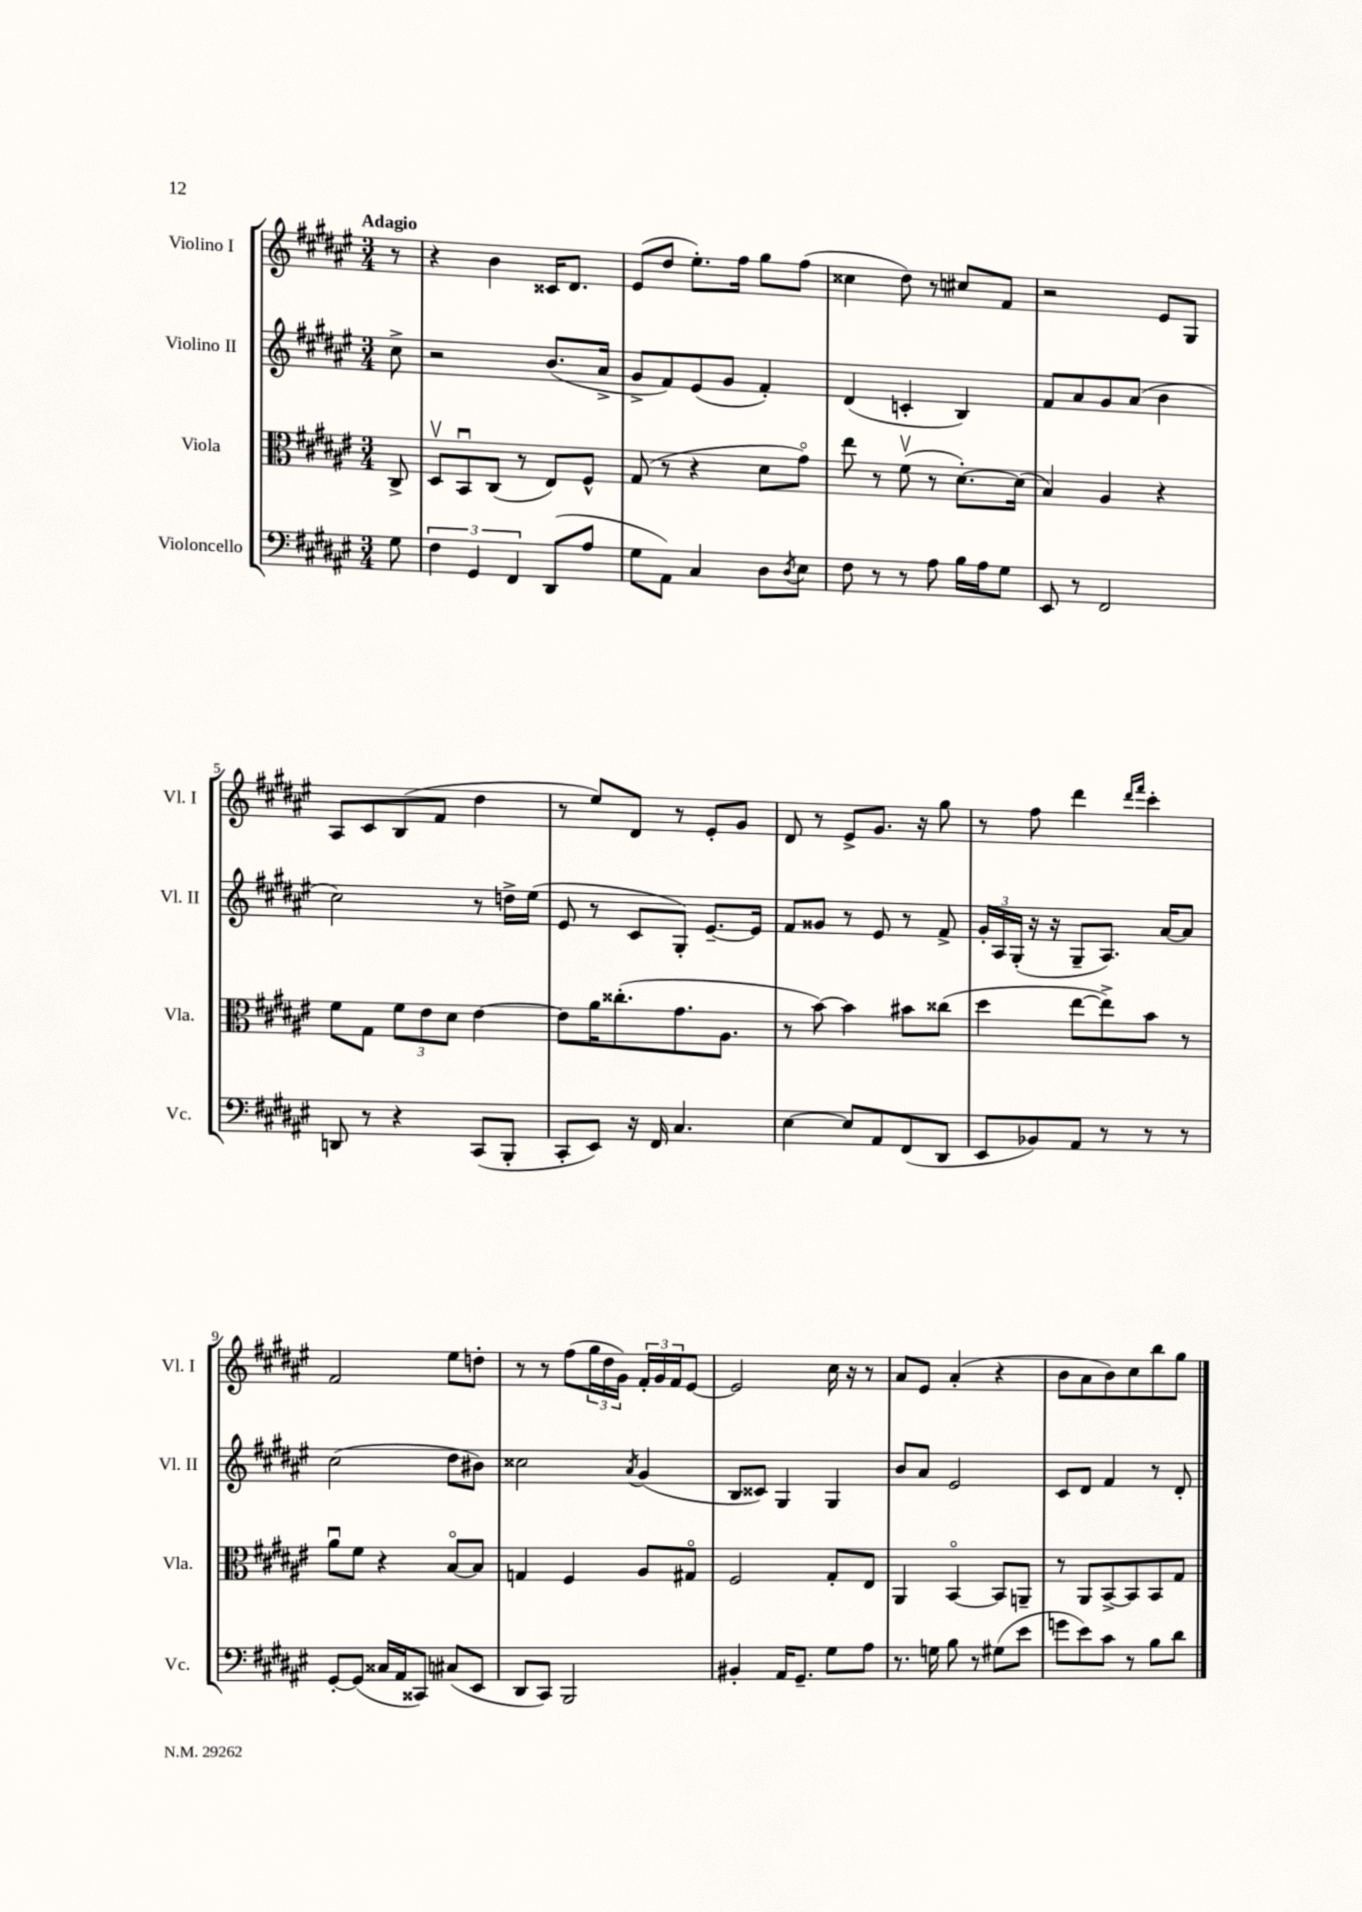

**kern	**kern	**kern	**kern
*staff4	*staff3	*staff2	*staff1
*clefF4	*clefC3	*clefG2	*clefG2
*k[f#c#g#d#a#e#]	*k[f#c#g#d#a#e#]	*k[f#c#g#d#a#e#]	*k[f#c#g#d#a#e#]
*M3/4	*M3/4	*M3/4	*M3/4
8G#	8C#^	8cc#^	8r
=	=	=	=
6F#	8D#v	2r	4r
.	8BBu	.	.
6GG#	.	.	.
.	(8C#	.	4b
6FF#	.	.	.
.	8r	.	.
(8DD#	8E#)	(8.b	16c##
.	.	.	8.d#
8A#	8F#^^	.	.
.	.	16a#^	.
=	=	=	=
8G#	(8G#	8g#^	(8e#
8AA#)	8r	8f#)	8dd#
4C#	4r	(8e#	8.ee#')
.	.	8g#	.
.	.	.	16ff#
8D#	8d#	4f#')	8gg#
8qD#	.	.	.
8E#	8g#o)	.	(8ff#
=	=	=	=
8F#	8ee#	(4d#	4cc##
8r	8r	.	.
8r	(8f#v	4c'	8dd#)
8A#	8r	.	8r
16B	[8.d#')	4B)	8cc#
16A#	.	.	.
8G#	.	.	8f#
.	(16d#]	.	.
=	=	=	=
8EE#	4B)	8f#	2r
8r	.	8a#	.
2FF#	4A#	8g#	.
.	.	(8a#	.
.	4r	4b	8e#
.	.	.	8G#
=	=	=	=
8DD	8f#	2cc#)	8A#
8r	8G#	.	8c#
4r	12f#	.	(8B
.	12e#	.	.
.	.	.	8f#
.	12d#	.	.
(8CC#	[4e#	8r	4dd#
8BBB'	.	16dd^	.
.	.	(16ee#	.
=	=	=	=
8CC#'	8e#]	8e#	8r
8EE#)	16a#	8r	8ee#)
.	(8.cc##'	.	.
16r	.	8c#	8d#
16FF#	.	.	.
4.C#	8.g#	8G#')	8r
.	.	[8.e#~	8e#'
.	8.A#	.	.
.	.	.	8g#
.	.	16e#]	.
=	=	=	=
[4E#	8r	8f#	8d#
.	[8b)	8g##	8r
8E#]	4b]	8r	8e#^
8AA#	.	8e#	8.g#
(8FF#	8b#	8r	.
.	.	.	16r
8DD#	(8cc##	8f#^	8gg#
=	=	=	=
8EE#	4dd#	24g#'	8r
.	.	24A#	.
.	.	(24G#'	.
8BB-)	.	16r	8ff#
.	.	16r	.
8AA#	[8ee#	8G#~	4ddd#
8r	8ee#^])	8.A#)	.
.	.	.	16qqddd#
.	.	.	16qqfff#
8r	8b	.	4ccc#'
.	.	[16a#	.
8r	8r	8a#]	.
=	=	=	=
[8GG#'	8a#u	(2cc#	2f#
(8GG#]	8f#	.	.
16C##	4r	.	.
16AA#	.	.	.
8CC##)	.	.	.
(8C#	[8Bo	8dd#	8ee#
8EE#	8B]	8b#)	8dd'
=	=	=	=
8DD#	4G	2cc##	8r
8CC#)	.	.	8r
2BBB	4F#	.	(8ff#
.	.	.	24gg#
.	.	.	24dd#
.	.	.	24g#)
.	.	8qa#	.
.	8A#	(4g#	24f#'
.	.	.	24g#
.	.	.	24f#
.	8G#o	.	[8e#
=	=	=	=
4BB#'	2F#	8B	2e#]
.	.	8c##)	.
16AA#	.	4G#	.
8.GG#~	.	.	.
8G#	8G#'	4G#	16cc#
.	.	.	16r
8A#	8E#	.	8r
=	=	=	=
8.r	4AA#	8b	8a#
.	.	8a#	8e#
16G	.	.	.
8B	[4BBo	2e#	(4a#'
8r	.	.	.
(8G#	8BB]	.	4r
8e#	8AA~	.	.
=	=	=	=
8g	8r	8c#	8b
8e#)	8AA#	8d#	8a#
8c#	[8BB^	4f#	8b)
8r	8BB]	.	8cc#
8B	8BB	8r	8bb
8d#	8G#	8d#'	8gg#
==	==	==	==
*-	*-	*-	*-
